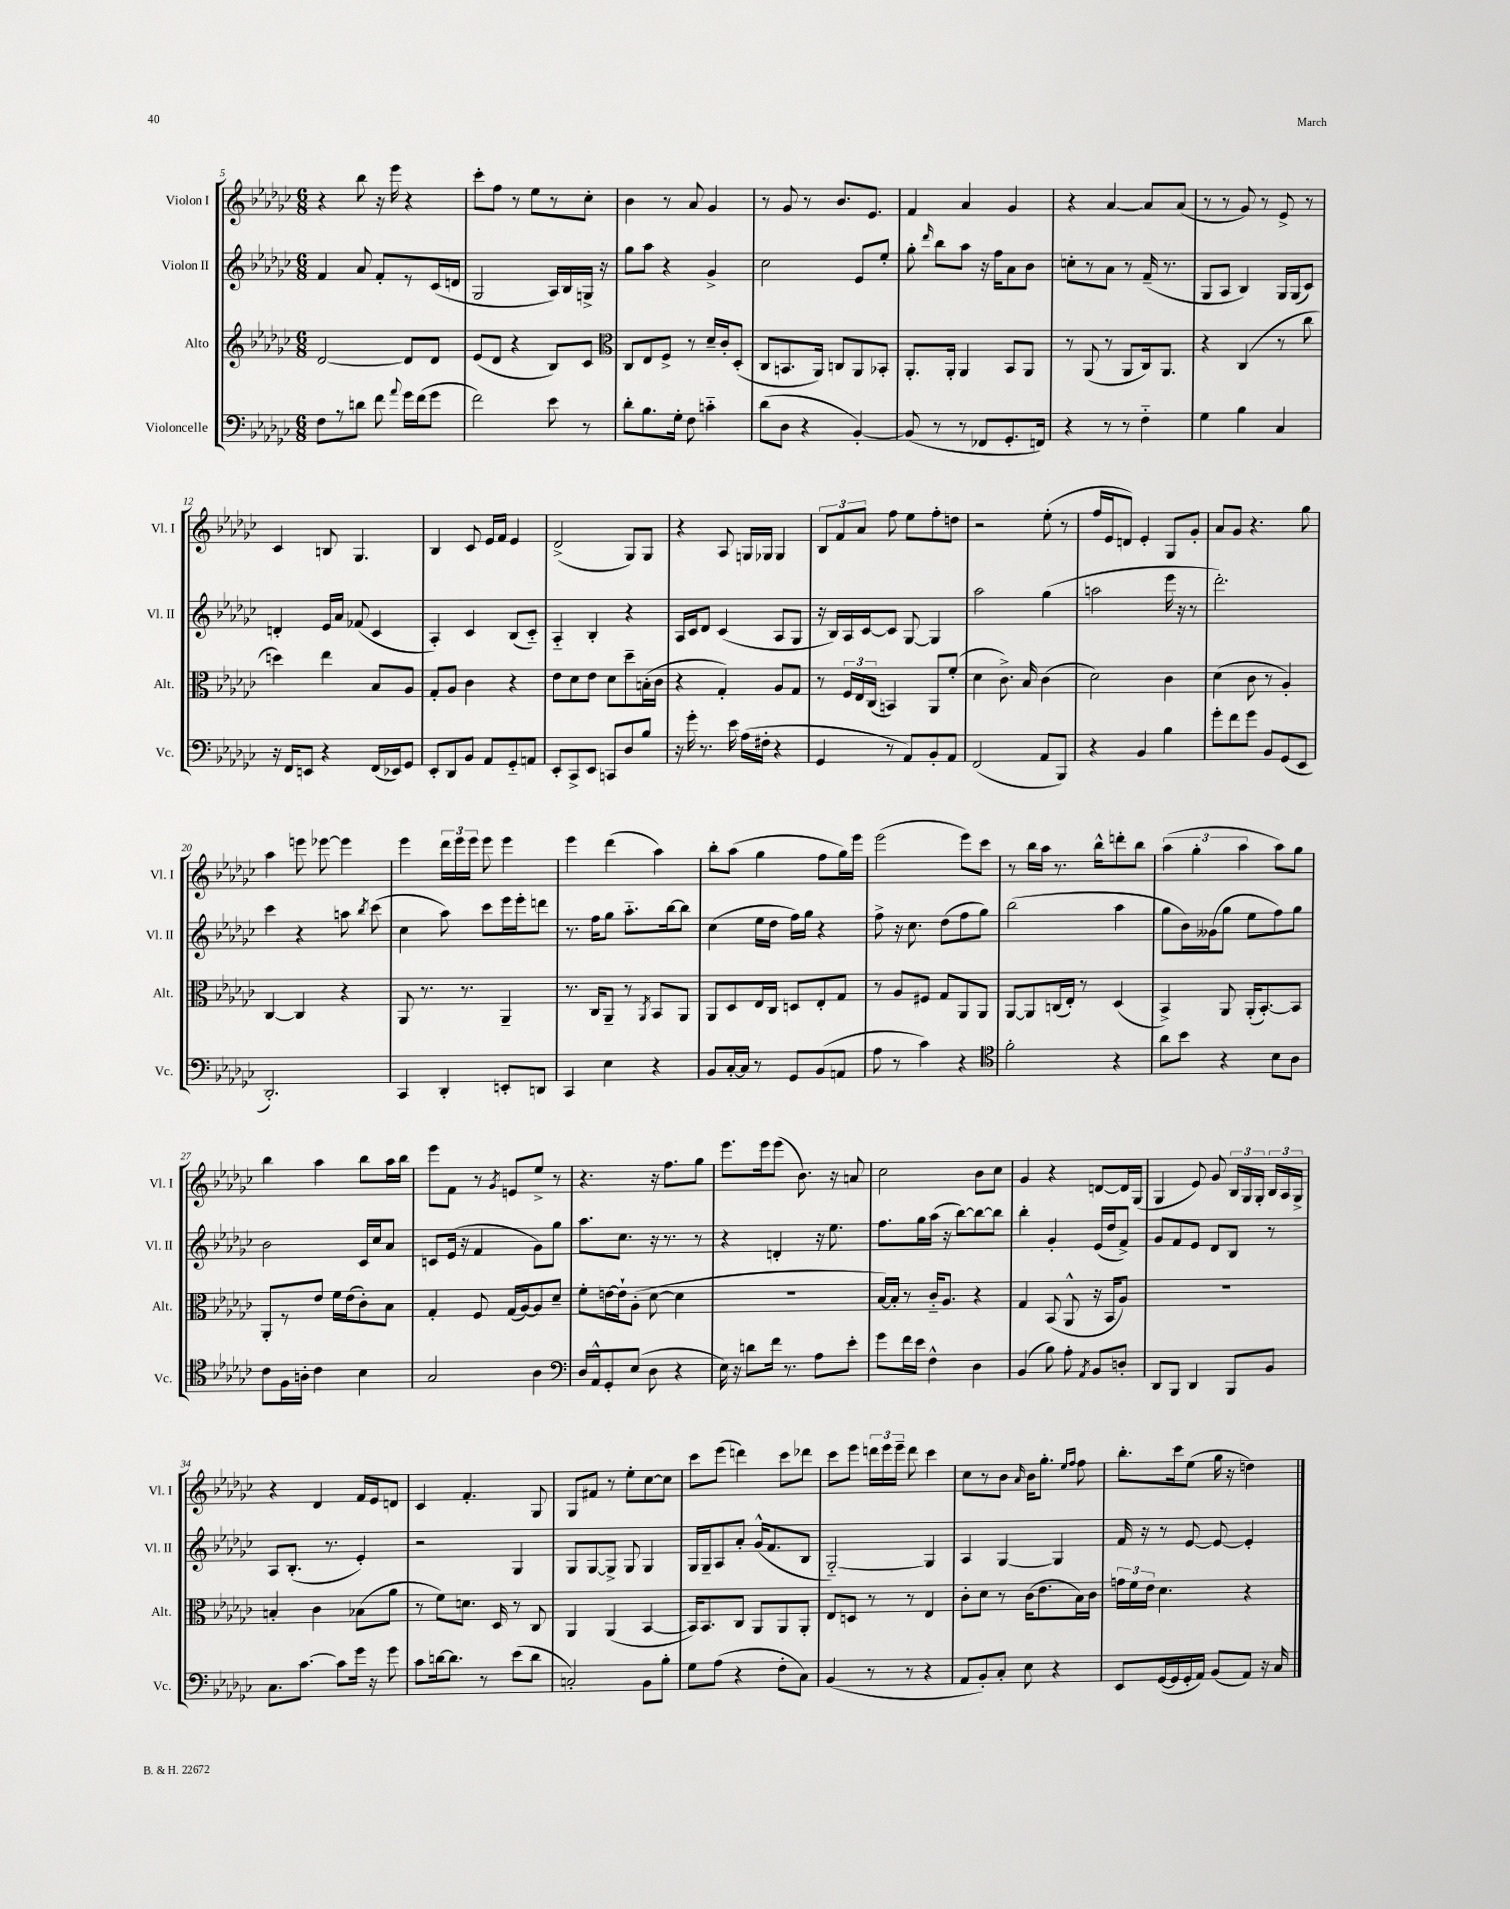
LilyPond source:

<<
\new StaffGroup <<
\new Staff = "s0" \with { instrumentName = "Violon I" shortInstrumentName = "Vl. I" } {
    \clef treble \key ges \major \numericTimeSignature \time 6/8
    \autoBeamOff r4 bes''8 r16 ees'''16 r4 |
    ces'''8[-. f''8] r8 ees''8[ r8 ces''8]-. |
    bes'4 r8 aes'8 ges'4 |
    r8 ges'8 r8 bes'8.[ ees'8.] |
    f'4 aes'4 ges'4 |
    r4 aes'4~ aes'8[ aes'8]( |
    r8 r8 ges'8) r8 ees'8-> r8 |
    ces'4 b8 ges4. |
    bes4 ces'8 ees'16[ f'16] ees'4 |
    des'2->( ges8[) ges8] |
    r4 aes8 g16[ ges16] ges4 |
    \tuplet 3/2 { bes8[ f'8 aes'8] } f''8 ees''8[ f''8-. d''8] |
    r2 ees''8-.( r8 |
    f''16[ ees'16 d'8]) ees'4-. ges8[ ges'8]-. |
    aes'8[ ges'8] r4. ges''8 |
    aes''4 e'''8 ees'''8~ ees'''4 |
    ees'''4 \tuplet 3/2 { des'''16[ ees'''16 ees'''16] } ees'''8 ees'''4 |
    ees'''4 des'''4( aes''4) |
    bes''8[-. aes''8]( ges''4 f''8[ ges''16) ees'''16] |
    ees'''2( ees'''8[) ces'''8] |
    r8 bes''16[ aes''16] r8. bes''16[-^ d'''8-. bes''8] |
    \tuplet 3/2 { aes''4( ges''4-. aes''4 } aes''8[) ges''8] |
    bes''4 aes''4 bes''8[ aes''16 bes''16] |
    ees'''8[ f'8] r8 \acciaccatura { ges'8 } e'8[ ees''8]-> r8 |
    r4. r16 f''8.[ ges''8] |
    ees'''8.[ ees'''16 ees'''8]( bes'8.) r16 a'8 |
    ces''2 bes'8[ ces''8] |
    ges'4 r4 d'8[~ d'16 ges16]( |
    ges4 ees'8) ges'8 \tuplet 3/2 { bes16[ ges16 ges16]-. } \tuplet 3/2 { bes16[ aes16 ges16]-> } |
    r4 des'4 f'16[ ees'16 d'8] |
    ces'4 f'4.-. ges8 |
    ges8[ fis'8] r8 ees''8[-. ces''8~ ces''8] |
    ces'''8[ ees'''8]( d'''4) ces'''8[ des'''8] |
    ces'''8[ ees'''8] \tuplet 3/2 { d'''16[ ees'''16 ees'''16]-- } d'''8 ces'''4 |
    ces''8[ r8 bes'8] \grace { aes'16 } bes'16[ ges''8.]-. \grace { ees''16[ f''16] } f''8 |
    bes''8.[-. ces'''16 ees''8]( ges''16 r16 d''4) \bar "|." |
}
\new Staff = "s1" \with { instrumentName = "Violon II" shortInstrumentName = "Vl. II" } {
    \clef treble \key ges \major \numericTimeSignature \time 6/8
    \autoBeamOff f'4 aes'8 f'8[-. r8 ces'16( d'16] |
    ges2 aes16[) bes16 g16]-> r16 |
    ges''8[ aes''8] r4 ges'4-> |
    ces''2 ees'8[ ees''8]-. |
    ges''8-. \grace { des'''16 } bes''8[ aes''8] r16 f''16[ aes'8 bes'8] |
    c''8[-. r8 aes'8] r8 f'16--( r8. |
    ges8[ aes8] bes4) ges16[ ges16( ces'8]) |
    d'4-. ees'16[ aes'16] fes'8( ces'4 |
    aes4-.) ces'4 bes8[( ces'8]-_) |
    aes4-_ bes4-. r4 |
    aes16[ ces'16 des'8] ces'4( aes8[ ges8] |
    r16 bes16[) aes16 ces'16~ ces'8] ges8~ ges4 |
    aes''2 ges''4( |
    a''2 ees'''16 r16 r8 |
    des'''2.-.) |
    ces'''4 r4 a''8 \acciaccatura { bes''8 } ces'''8( |
    ces''4 aes''8) ces'''8[ ees'''16 ees'''16-. d'''8] |
    r8. f''16[ ges''8] aes''8.[-_ bes''16~ bes''8] |
    ces''4( ees''16[ des''16] f''16[) ges''16] r4 |
    f''8-> r16 ces''8. des''8[( f''8 ges''8]) |
    bes''2( aes''4 |
    ges''8[ bes'16) geses'16( ges''8] ees''8[ f''8) ges''8] |
    bes'2 ces'16[ ces''16 aes'8] |
    c'8[ ees'16]( r16 f'4 ges'8[) ges''8] |
    aes''8.[ ces''8.] r16 r8. r8 |
    r4 d'4-. r16 ees''8. |
    f''8.[ ges''16 aes''16]( r16 bes''8[~) bes''8~ bes''8] |
    bes''4-. ges'4-. ees'16[( des''16 f'8]->) |
    ges'8[ f'8 ees'8] des'8[ bes8] r8 |
    aes8[ bes8.]-.( r8. ees'4-.) |
    r2 ges4 |
    ges8[ ges8~ ges8]-> ges8 ges4 |
    ges16[ ges16-- aes8 aes'8]-. ges'16[-^( f'8. bes8] |
    ges2~-_) ges4 |
    aes4 ges4~ ges4 |
    f'16 r16 r8 ees'8~ ees'8~ ees'4-. \bar "|." |
}
\new Staff = "s2" \with { instrumentName = "Alto" shortInstrumentName = "Alt." } {
    \clef treble \key ges \major \numericTimeSignature \time 6/8
    \autoBeamOff des'2~ des'8[ des'8] |
    ees'8[( des'8] r4 bes8[) ces'8] |
    \clef alto ces8[ ees8 f8]-> r8 des'16[-- ces'16-. des8]-.( |
    ces8[ b,8. aes,16]) c8[ aes,8 bes,8]-. |
    aes,8.[-. aes,16]-. aes,4 bes,8[ aes,8] |
    r8 aes,8( r8 aes,8[ ces16) aes,8.] |
    r4 ces4( r8 ces''8 |
    d''4) ees''4 bes8[ aes8] |
    ges8[-. aes8] ces'4 r4 |
    ees'8[ des'8 ees'8] des'8[ des''8-- b16-.( ces'16] |
    r4 ges4-.) aes8[ ges8] |
    r8 \tuplet 3/2 { f16[ ees16 ces16]( } b,4) aes,8[ f'8]-.( |
    des'4 ces'8.->) bes16 ces'4( |
    des'2) ces'4 |
    des'4( ces'8 r8 aes4-.) |
    ces4~ ces4 r4 |
    aes,8 r8. r8. aes,4-- |
    r8. ces16[ aes,8]-- r8 \acciaccatura { aes,8 } bes,8[ aes,8] |
    aes,8[ des8 ees16 ces16] d8[ ees8-. ges8] |
    r8 aes8[ fis8] ges8[ aes,8 aes,8] |
    aes,8[~ aes,8 c16( ees16]-.) r8 des4( |
    bes,4->) aes,8 aes,16[-.( bes,8.~-.) bes,8] |
    aes,8[-. r8 ees'8] f'16[ ees'16( ces'8-.) bes8] |
    ges4-. f8 ges16[( aes16~) aes8 des'8]-- |
    f'8[-. e'16~ e'16-! aes8]-.( des'8~ des'4 |
    R2. |
    bes16[~) bes16]-. r8 ces'16[-_ aes8.] r4 |
    ges4 bes,8( aes,8-^ r16 bes,16[ aes8]) |
    R2. |
    b4-. ces'4 bes8[( aes'8] |
    r8 f'8[) d'8.] des16 r8 ces8 |
    aes,4 aes,4( bes,4~ |
    bes,16[) bes,8. ces8] aes,8[ aes,8 aes,8]-. |
    ees8[ d8] r8 r8 ees4 |
    ces'8[-. des'8] r8 ces'16[( ees'8. bes16) ces'16] |
    \tuplet 3/2 { g'16[ f'16 ees'16] } des'4. r4 \bar "|." |
}
\new Staff = "s3" \with { instrumentName = "Violoncelle" shortInstrumentName = "Vc." } {
    \clef bass \key ges \major \numericTimeSignature \time 6/8
    \autoBeamOff f8[ r8 d'8] f'8 \appoggiatura { aes'8 } ges'16[ f'16( ges'8] |
    f'2) ees'8 r8 |
    des'8[-. bes8. ges16]-. f8 c'4-_ |
    des'8[( des8] r4 bes,4~-.) |
    bes,8( r8 r8 fes,8[ ges,8.-. f,16]) |
    r4 r8 r8 f4-_ |
    ges4 bes4 ces4 |
    r16 f,16[ e,8] r4 f,16[( ees,16) ges,8] |
    ees,8[-. des,8 bes,8] aes,8[ ges,8-_ a,8] |
    ees,8[-. ces,8-> ees,8] c,8[ des8 bes8] |
    r16 ges'16-. r8. ees'16 aes16[( fis16]-. r4 |
    ges,4 r8 aes,8[) bes,8-. aes,8] |
    f,2( aes,8[ bes,,8]) |
    r4 bes,4 bes4 |
    ges'8[-. f'8 ges'8] bes,8[ ges,8( ees,8] |
    des,2.-.) |
    ces,4 des,4-. e,8[-. d,8] |
    ces,4 ees4 r4 |
    bes,8[ ces16~-. ces16] r8 ges,8[ bes,8( a,8] |
    aes8 r8 ces'4) r4 |
    \clef tenor f'2-. r4 |
    aes'8[ bes'8] r4 bes8[ aes8] |
    ces'8[ f16 a16]-. ces'4 bes4 |
    ges2 aes4 |
    \clef bass des16[ aes,16-^ ges,8-. ees8]( des8 r4 |
    ees16) r16 d'8[ f'16] r8. aes8[ ees'8]-. |
    ges'8[ f'16 ees'16] f4-^ des4 |
    bes,4( bes8) aes8-. \acciaccatura { aes,8 } bes,8[ d8]-. |
    des,8[ bes,,8] des,4 bes,,8[ bes,8] |
    ces8.[ ces'8.]~ ces'8[ ges'16] r16 ges'8 |
    ces'8[ d'16~ d'8.] r8 ees'8[( d'8] |
    c2-.) bes,8[ bes8]-. |
    ges8[ aes8]( r4 f8[-. ces8]) |
    bes,4( r8 r8 r4 |
    aes,8[ bes,8-.) ces8]-. ees8 r4 |
    ees,8[ ges,16~( ges,16 ges,16-. aes,16]) bes,8[( aes,8]) r16 ces16 \bar "|." |
}
>>
>>
\layout { \context { \Score currentBarNumber = #5 } }
